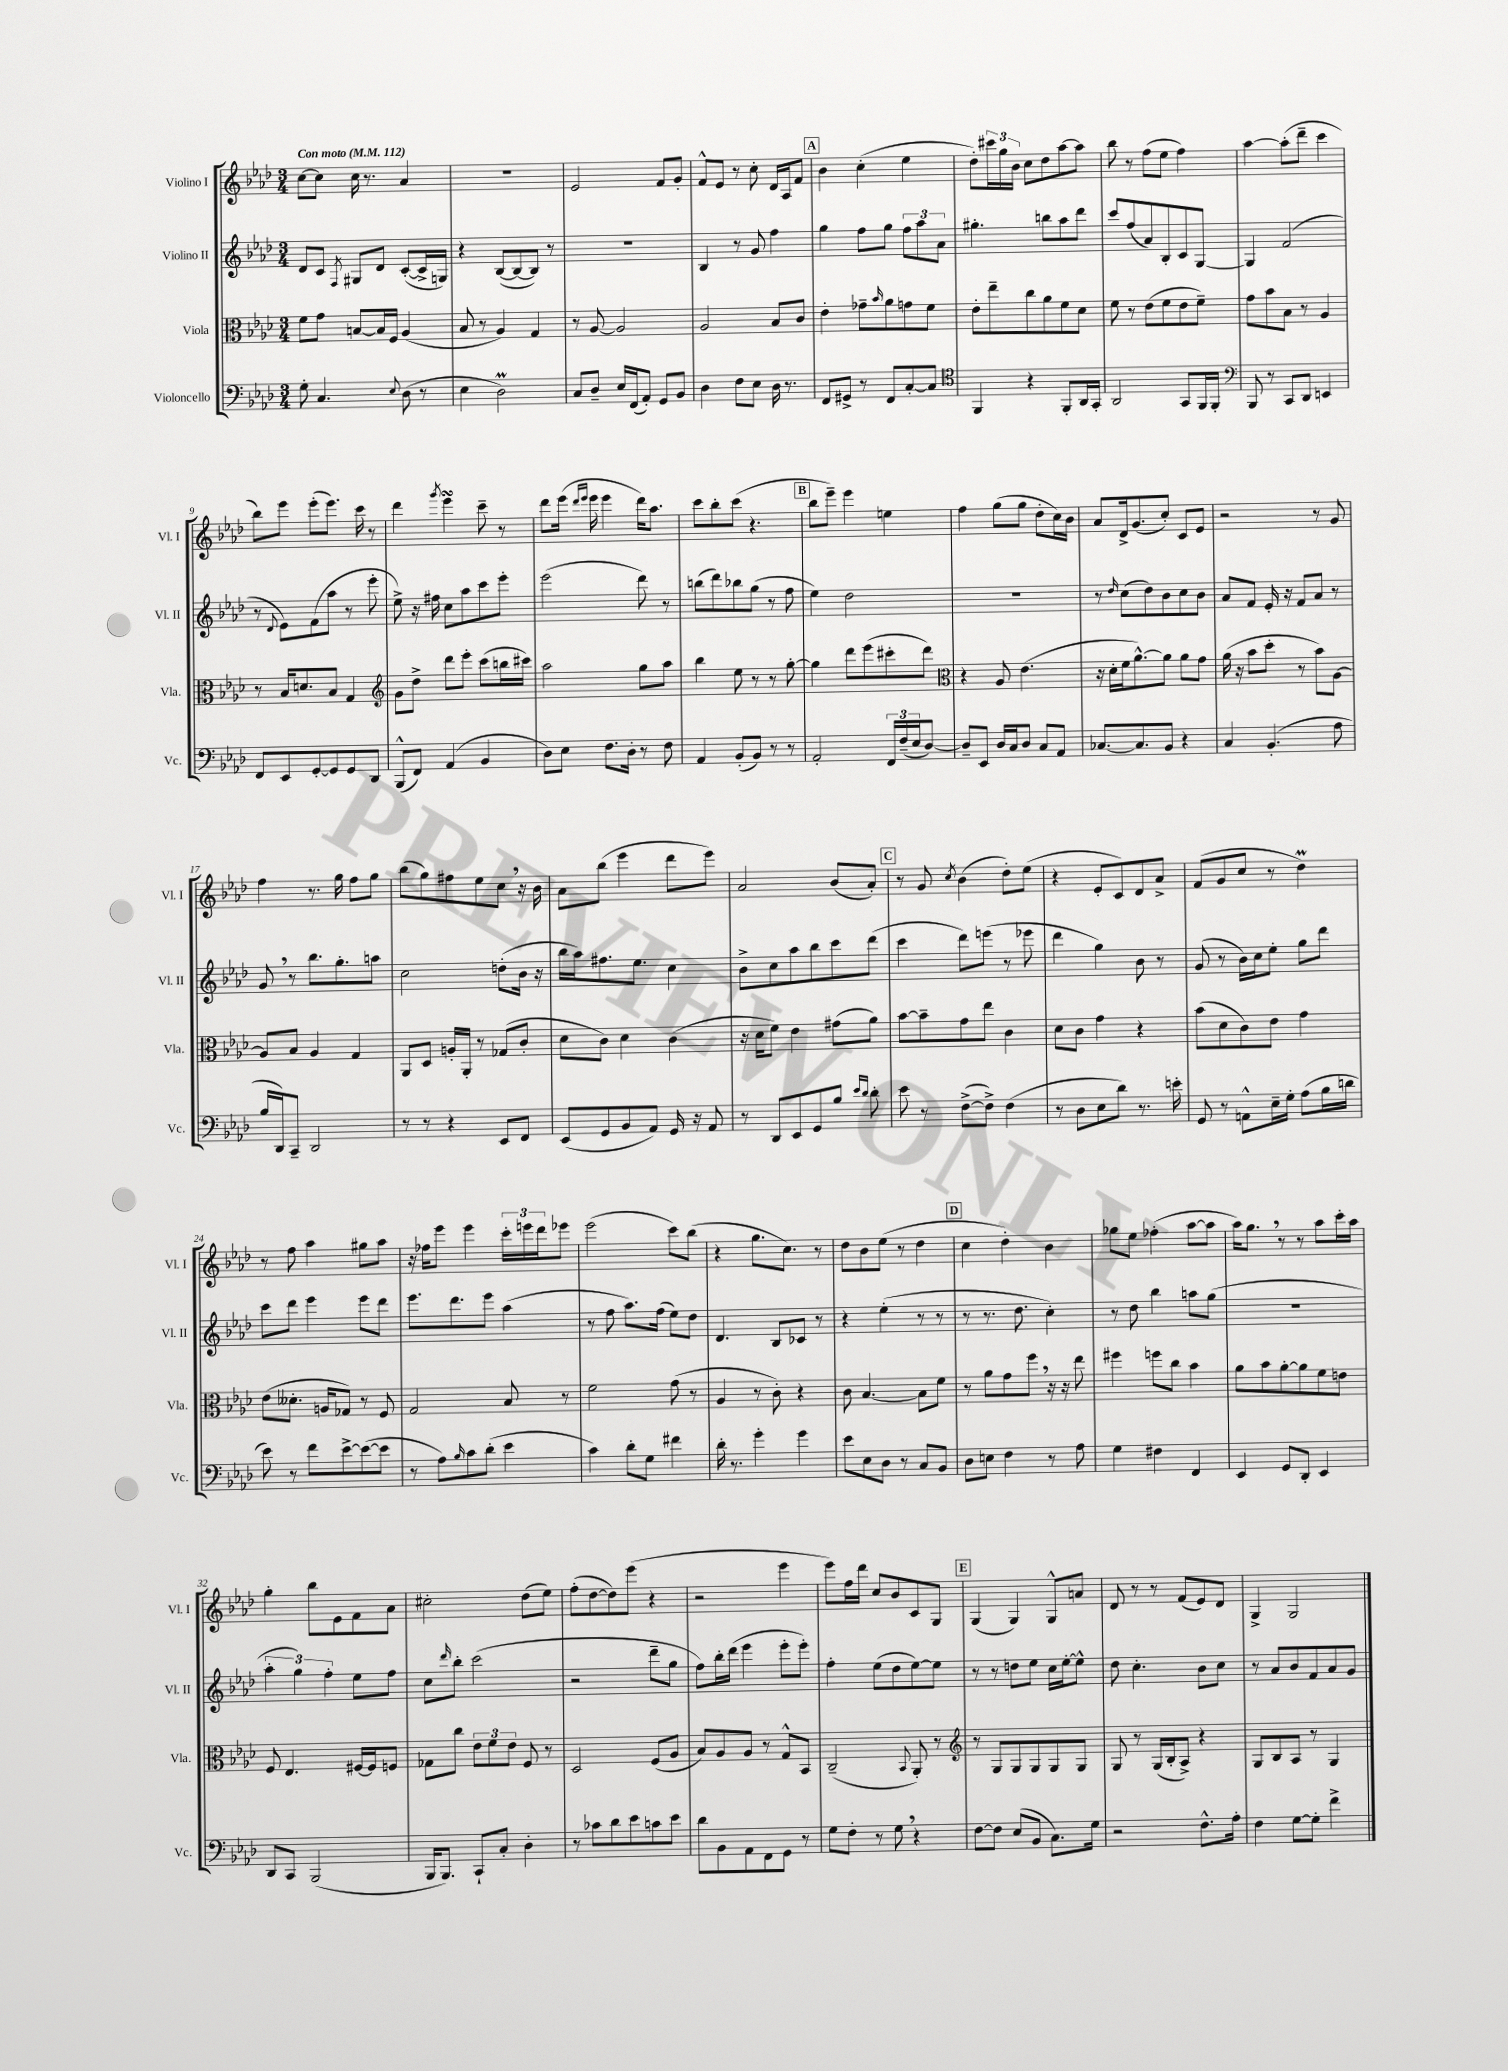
<<
\new StaffGroup <<
\new Staff = "s0" \with { instrumentName = "Violino I" shortInstrumentName = "Vl. I" } {
    \clef treble \key aes \major \numericTimeSignature \time 3/4 \tempo "Con moto" 4 = 112
    c''8~ c''8 c''16 r8. aes'4 |
    R2. |
    ees'2 f'8 g'8-. |
    f'8-^ ees'8 r8 c''8-. des'16 aes16 f'8 |
    \mark \markup { \box "A" } bes'4 c''4-.( ees''4 |
    des''8-.) \tuplet 3/2 { cis'''16 g''16 bes'16 } c''8 des''8 aes''8~ aes''8 |
    bes''8 r8 f''8( ees''8 f''4) |
    aes''4~ aes''8-.( des'''8-- c'''4 |
    bes''8) ees'''8 ees'''8-.( ees'''8.) c'''16 r8 |
    des'''4 \acciaccatura { g'''8 } ees'''4\turn c'''8-- r8 |
    des'''8 ees'''16( \grace { des'''16 ees'''16 } ees'''16 ees'''4 des'''16) aes''8. |
    c'''8 bes''8-. c'''8( r4. |
    \mark \markup { \box "B" } bes''8 ees'''8--) ees'''4 e''4 |
    f''4 g''8( g''8 des''8-. c''16) bes'16 |
    aes'8 des'16-> g'8.( c''8-.) c'8 ees'8 |
    r2 r8 g'8 |
    f''4 r8. g''16 f''8 g''8 |
    bes''8( g''8) fis''8 ees''8 c''8 \breathe r16 bes'16 |
    aes'8 bes''8( ees'''4 des'''8 ees'''8) |
    aes'2 bes'8( aes'8-.) |
    \mark \markup { \box "C" } r8 g'8 \acciaccatura { c''8 } bes'4( des''8-.) ees''8( |
    r4 ees'8-. c'8) des'8 aes'8-> |
    f'8( g'8 c''8 r8 des''4\prall) |
    r8 f''8 aes''4 gis''8 aes''8 |
    r16 fes''16 ees'''8 ees'''4 \tuplet 3/2 { c'''16-. e'''16 des'''16 } ees'''8 |
    ees'''2( c'''8) bes''8( |
    r4 g''8. c''8.) r8 |
    des''8 bes'8 ees''8( r8 des''4 |
    \mark \markup { \box "D" } c''4 des''4-.) bes'4 |
    ges''8 ees''8 fes''4-.( aes''8~ aes''8 |
    aes''16) g''8. \breathe r8 r8 aes''8 c'''16-. aes''16 |
    g''4-. bes''8 ees'8 f'8 aes'8 |
    cis''2-. des''8( ees''8) |
    f''8-.( des''8~ des''8) ees'''8( r4 |
    r2 ees'''4 |
    ees'''8) f''16 des'''16 c''8 bes'8 c'8 g8 |
    \mark \markup { \box "E" } g4( g4) g8-^ a'8 |
    des'8 r8 r8 f'8( ees'8) des'8 |
    g4-> g2 \bar "|." |
}
\new Staff = "s1" \with { instrumentName = "Violino II" shortInstrumentName = "Vl. II" } {
    \clef treble \key aes \major \numericTimeSignature \time 3/4
    des'8 c'8 \acciaccatura { f8 } gis8 des'8 c'8~-.( c'16-> g16) |
    r4 bes8~( bes8~ bes8) r8 |
    R2. |
    bes4 r8 g'8 f''4 |
    \mark \markup { \box "A" } g''4 f''8 g''8 \tuplet 3/2 { f''8 aes''8 aes'8 } |
    gis''4.-. b''8 aes''8 des'''8 |
    c'''8 f''8( aes'8) bes8-. c'8 g8~ |
    g4 f'2( |
    r8 \appoggiatura { des'8 } ees'8) f'8( aes''8 r8 ees'''8-. |
    ees''8->) r16 fis''16 c''8 aes''8 c'''8 ees'''8-. |
    ees'''2( des'''8) r8 |
    b''8( des'''8) bes''8 g''8( r8 f''8 |
    \mark \markup { \box "B" } ees''4) des''2 |
    R2. |
    r8 \grace { des''16 } c''8( des''8) bes'8 c''8 bes'8 |
    aes'8 f'8 ees'16-. r16 f'8 aes'8 r8 |
    g'8 \breathe r8 bes''8. g''8.-. a''8 |
    c''2 d''8-.( bes'16 r16 |
    bes''16 aes''16) fis''8. ees''8. c''4 |
    bes'8-> c''8 aes''8 bes''8 c'''8 des'''8( |
    \mark \markup { \box "C" } c'''4 des'''8) e'''8( r8 ees'''8 |
    des'''4 g''4) bes'8 r8 |
    g'8( r8 bes'16) c''16 ees''8-. g''8 des'''8 |
    c'''8 des'''8 ees'''4 ees'''8 des'''8 |
    ees'''8. des'''8. ees'''8 aes''4( |
    r8 f''8 aes''8.) f''16( ees''8) des''8 |
    des'4. bes8 ces'8 r8 |
    r4 ees''4-.( r8 r8 |
    \mark \markup { \box "D" } r8 r8. des''8. c''4-.) |
    r8 des''8 bes''4 a''8 g''8( |
    r2. |
    \tuplet 3/2 { aes''4-. g''4) f''4-. } ees''8 f''8 |
    c''8 \grace { des'''16 } bes''8-. c'''2( |
    r2 des'''8-- g''8 |
    f''8) bes''16-. des'''16( ees'''4 ees'''8-. ees'''8-.) |
    f''4-. ees''8( des''8 ees''8~) ees''8 |
    \mark \markup { \box "E" } r8 r8 d''8 ees''8 c''16 ees''16~-. ees''8-^ |
    des''8 c''4.-. bes'8 c''8 |
    r8 aes'8 bes'8 f'8 aes'8 g'8 \bar "|." |
}
\new Staff = "s2" \with { instrumentName = "Viola" shortInstrumentName = "Vla." } {
    \clef alto \key aes \major \numericTimeSignature \time 3/4
    f'8 g'8 b8~ b16 f16 aes4( |
    bes8 r8 aes4) g4 |
    r8 aes8~ aes2 |
    aes2 bes8 c'8 |
    \mark \markup { \box "A" } ees'4-. ges'8-- \grace { bes'16 } aes'8 g'8 f'8 |
    ees'8-. ees''8-- c''8 aes'8 f'8 des'8 |
    f'8 r8 ees'8( f'8 ees'8 f'8--) |
    g'8 bes'8 bes8 r8 aes4 |
    r8 bes16 d'8. bes8 g4 |
    \clef treble g'8 des''8-> des'''8 ees'''8-. c'''8( b''16 cis'''16) |
    aes''2 g''8 aes''8 |
    bes''4 ees''8 r8 r8 g''8~-. |
    \mark \markup { \box "B" } g''4 des'''8 ees'''8( cis'''8-. des'''8) |
    \clef alto r4 aes8 ees'4.( |
    r16 des'16-. f'16 aes'8.~-^) aes'8 aes'8 g'8 |
    aes'16( r16 bes'8 des''8-. r8 bes'8) aes8~ |
    aes8 bes8 aes4 g4 |
    aes,8 des8 a16-. aes,16-. r8 ges8( c'8-. |
    des'8 c'8) des'4 c'4( |
    r16 des'16 f'8) ees'4 gis'8( aes'8) |
    \mark \markup { \box "C" } bes'8~ bes'8-- g'8 ees''8 c'4 |
    des'8 c'8 g'4 r4 |
    bes'8( des'8 c'8) ees'8 g'4 |
    ees'8( deses'8.-. a16 ges8) r8 f8 |
    g2 bes8 r8 |
    f'2 g'8( r8 |
    aes4 r8 c'8-.) r4 |
    c'8 bes4.~ bes8 f'8 |
    \mark \markup { \box "D" } r8 aes'8 g'8 f''8 \breathe r16 r16 ees''8 |
    fis''4 f''8 c''8 bes'4 |
    aes'8 bes'8 aes'8~-. aes'8 f'8 e'8 |
    f8 ees4. fis16~ fis16 f8 |
    ges8 c''8 \tuplet 3/2 { ees'8 f'8 ees'8 } f8 r8 |
    des2 f8( aes8 |
    bes8) aes8 aes8 r8 g8-^ bes,8 |
    c2--( \appoggiatura { bes,8 } aes,8-.) r8 |
    \mark \markup { \box "E" } \clef treble r8 g8 g8 g8 g8 g8 |
    g8 r8 g16( bes16-. aes8->) r4 |
    g8 bes8 aes8 r8 g4 \bar "|." |
}
\new Staff = "s3" \with { instrumentName = "Violoncello" shortInstrumentName = "Vc." } {
    \clef bass \key aes \major \numericTimeSignature \time 3/4
    g8-. c4. \appoggiatura { ees8 } des8( r8 |
    ees4 des2\prall) |
    c8 des8-- ees16 f,16( aes,8-.) g,8 bes,8 |
    des4 f8 ees8 des16 r8. |
    \mark \markup { \box "A" } f,8 gis,8-> r8 f,8 c8~-. c8 |
    \clef tenor f,4 r4 f,8-. aes,16 g,16-. |
    aes,2 g,8 f,16 f,16-. |
    \clef bass bes,,8 r8 c,8 des,8 e,4 |
    f,8 ees,8 g,8~-. g,8 g,8 des,8 |
    bes,,8-^( f,8) aes,4( bes,4 |
    des8) ees8 f8. des16-. r8 f8 |
    aes,4 bes,8-.( bes,8) r8 r8 |
    \mark \markup { \box "B" } aes,2-. \tuplet 3/2 { f,16 f16--( ees16 } des8~) |
    des8-- ees,8 des16 c16 des8 c8 aes,8 |
    ces8.~ ces8. bes,8 r4 |
    c4 bes,4.-.( aes8 |
    bes16 des,16) c,8-- des,2 |
    r8 r8 r4 ees,8 f,8 |
    ees,8( g,8 bes,8 aes,8) g,16 r16 aes,8 |
    r8 des,8 ees,8 g,8 bes8 \grace { ees'16 des'16 } des'8-. |
    \mark \markup { \box "C" } ees'8 r8 f8~->( f8->) f4( |
    r8 des8 ees8 des'8) r8. e'16-. |
    g,8 r8 a,8-^ ees16-- g16-. aes8( bes16 d'16 |
    ees'8) r8 f'8 ees'8~-> ees'8~( ees'8 |
    r8 aes8) \grace { bes16 } c'8 des'8-.( ees'4 |
    c'4) des'8-. g8 fis'4 |
    des'16-. r8. g'4-. g'4 |
    ees'8 ees8 des8 r8 c8 bes,8 |
    \mark \markup { \box "D" } des8 e8 f4 r8 aes8 |
    g4 fis4 f,4 |
    ees,4 g,8 des,8-. ees,4 |
    des,8 c,8 bes,,2( |
    bes,,16 bes,,8.) c,8-! c8-. des4-. |
    r8 ces'8 des'8 ees'8 c'8 ees'8 |
    des'8 bes,8 aes,8 f,8 g,8 r8 |
    g8 f8-. r8 g8 \breathe r4 |
    \mark \markup { \box "E" } f8~ f8 ees8( bes,8 c8.) g16 |
    r2 f8.-^ aes16-. |
    f4 g8~ g8-. f'4-> \bar "|." |
}
>>
>>
